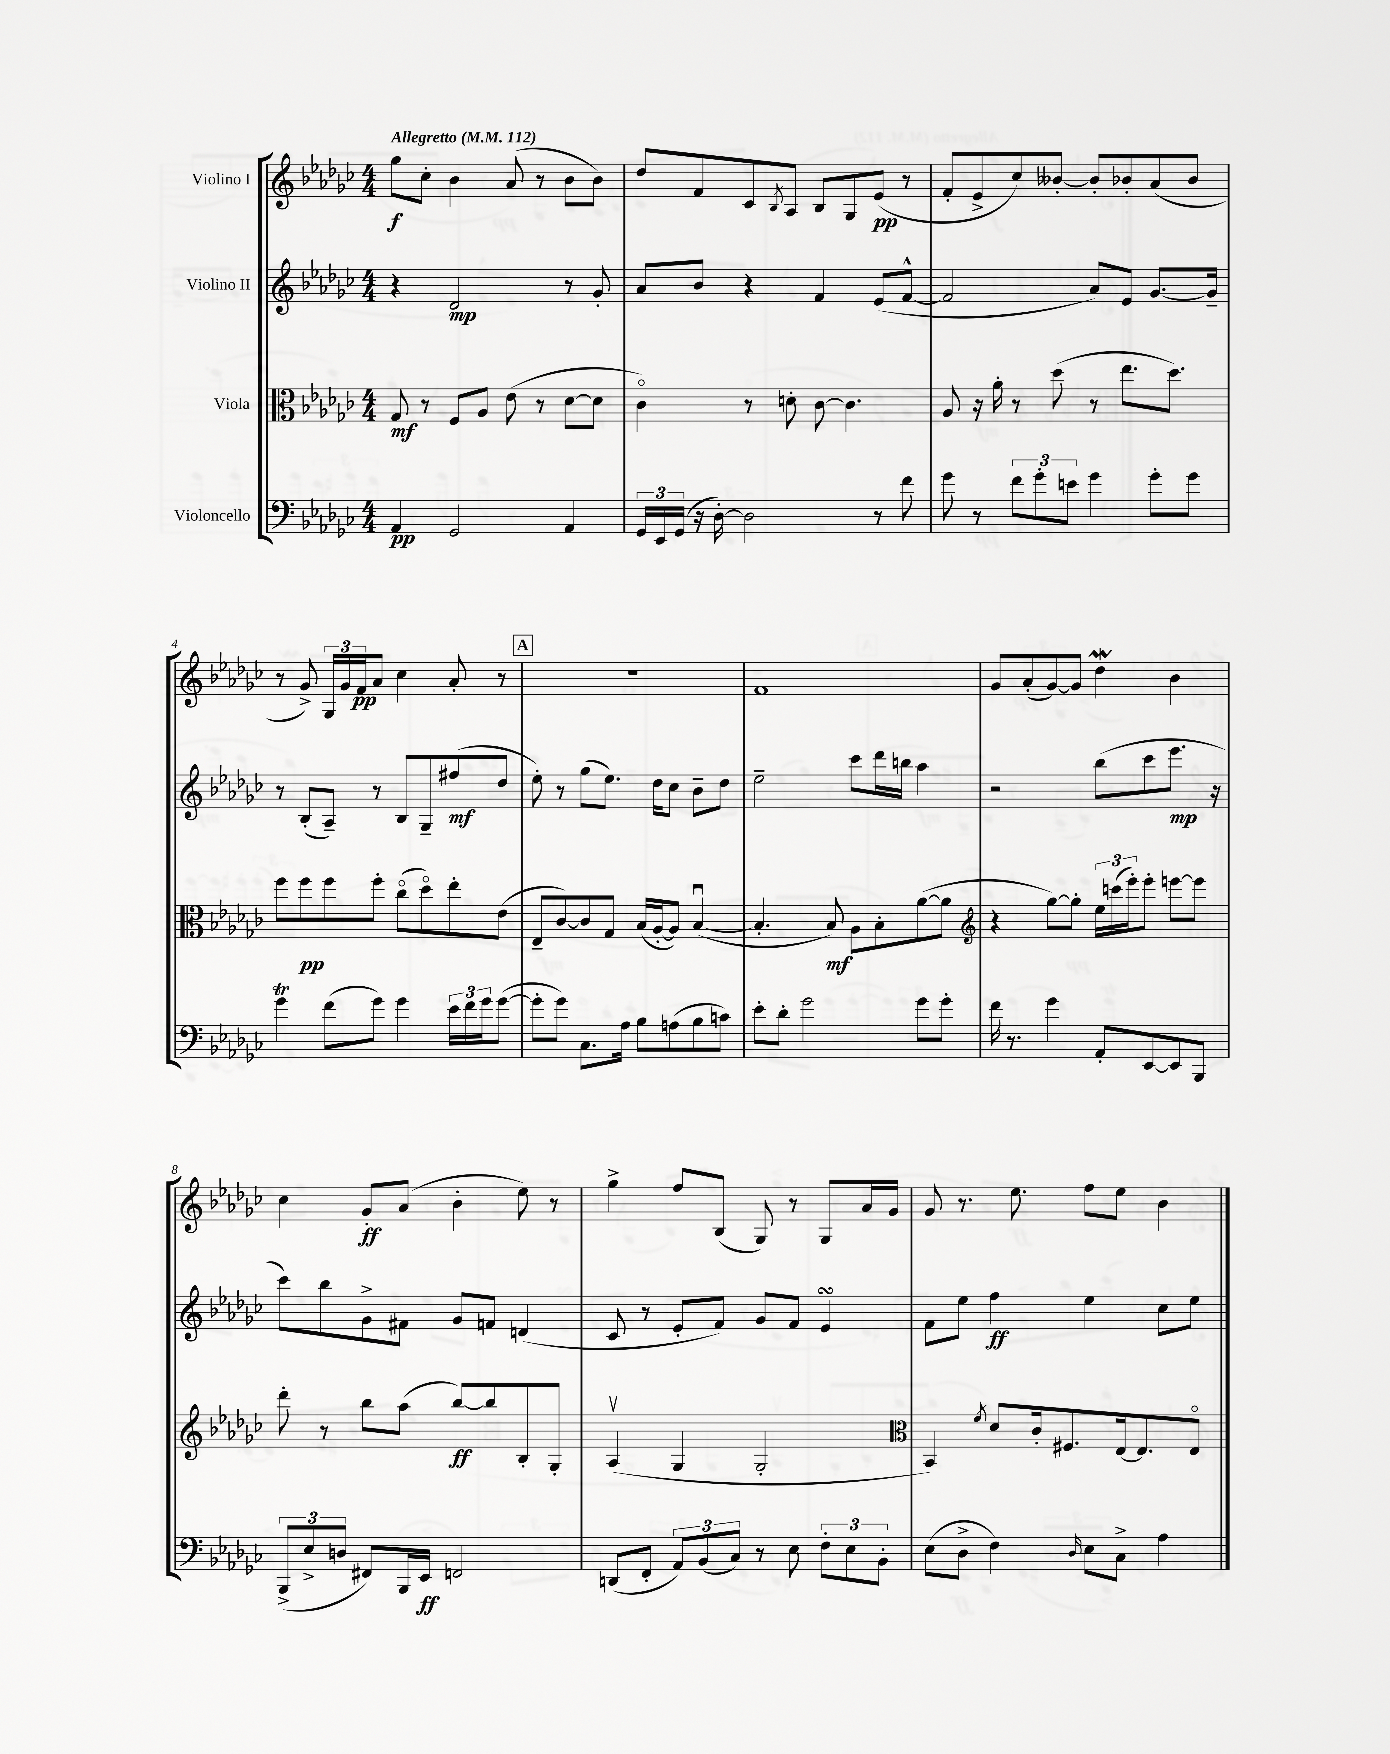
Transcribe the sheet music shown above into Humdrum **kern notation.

**kern	**kern	**kern	**kern
*staff4	*staff3	*staff2	*staff1
*clefF4	*clefC3	*clefG2	*clefG2
*k[b-e-a-d-g-c-]	*k[b-e-a-d-g-c-]	*k[b-e-a-d-g-c-]	*k[b-e-a-d-g-c-]
*M4/4	*M4/4	*M4/4	*M4/4
*MM112	*MM112	*MM112	*MM112
4AA-/	8G-/	4r	8gg-\L
.	8r	.	8cc-'\J
2GG-/	8F/L	2d-/	4b-\
.	8A-/J	.	.
.	(8e-\	.	(8a-/
.	8r	.	8r
4AA-/	[8d-\L	8r	8b-\L
.	8d-\]J	8g-'/	8b-\J)
=	=	=	=
24GG-/LL	4c-o\)	8a-/L	8dd-/L
24EE-/	.	.	.
(24GG-/JJ	.	.	.
16r	.	8b-/J	8f/
[16D-'\)	.	.	.
2D-\]	8r	4r	8c-/
.	.	.	8qB-/
.	8d'\	.	8A-/J
.	[8c-\	4f/	8B-/L
.	4.c-\]	.	8G-/
8r	.	(8e-/L	(8e-/J
8f\	.	[8f^^/J	8r
=	=	=	=
8g-\	8A-/	2f/]	8f'/L
8r	16r	.	8e-^/
.	16a-'\	.	.
12f\L	8r	.	8cc-/)
12g-'\	.	.	.
.	(8dd-\	.	[8b--'/J
12e\J	.	.	.
4g-\	8r	8a-/L)	8b--'/]L
.	8.ee-\L	8e-/J	8b-'/
8g-'\L	.	[8.g-/L	(8a-/
.	8.dd-\J)	.	.
8g-\J	.	.	8b-/J
.	.	16g-~/]Jk	.
=	=	=	=
4g-\	8ff\L	8r	8r
.	8ff\	(8B-'/L	8g-^/)
(8f\L	8ff\	8A-~/J)	24G-/LL
.	.	.	24g-/
.	.	.	24f/J
8g-\J)	8ff'\J	8r	8a-/J
4g-\	(8cc-o\L	8B-/L	4cc-\
.	8dd-o\)	8G-~/	.
24e-\LL	8ee-'\	(8ff#/	8a-'/
24f\	.	.	.
24g-\J	.	.	.
([8g-\J	(8e-\J	8dd-/J	8r
=	=	=	=
8g-'\]L	8E-~/L	8ee-'\)	1r
8g-\J)	[8c-/)	8r	.
8.C-\L	8c-/]	(8gg-\L	.
.	8G-/J	8.ee-\J)	.
16A-\Jk	.	.	.
8B-\L	(16B-/LL	.	.
.	[16A-'/J	16dd-\LK	.
(8A\	8A-/]J)	8cc-\J	.
8B-\	([4B-u/	8b-~\L	.
8c\J)	.	8dd-\J	.
=	=	=	=
8e-'\L	4.B-'/]	2ee-~\	1f
8d-'\J	.	.	.
2g-\	.	.	.
.	8B-/)	.	.
.	8A-\L	8ccc-\L	.
.	8B-'\	16ddd-\L	.
.	.	16bb\JJ	.
8g-\L	([8a-\	4aa-\	.
8g-'\J	8a-\]J	.	.
=	=	=	=
*	*clefG2	*	*
16f\	4r	2r	8g-/L
8.r	.	.	.
.	.	.	(8a-'/
4g-\	[8gg-\L)	.	[8g-/)
.	8gg-'\]J	.	8g-/]J
8AA-'/L	24ee-\LL	(8bb-\L	4dd-\
.	(24ccc\	.	.
.	24eee-'\J)	.	.
[8EE-/	8eee-'\J	8ccc-\	.
8EE-/]	[8eee\L	8.eee-\J	4b-\
8BBB-/J	8eee\]J	.	.
.	.	16r	.
=	=	=	=
(12BBB-^/L	8ddd-'\	8ccc-\L)	4cc-\
12E-^/	.	.	.
.	8r	8bb-\	.
12D/J	.	.	.
8FF#/L)	8bb-\L	8g-^\	8g-'/L
16BBB-/L	(8aa-\J	8f#\J	(8a-/J
16EE-/JJ	.	.	.
2FF/	[8bb-/L)	8g-/L	4b-'\
.	8bb-/]	8f/J	.
.	8B-'/	(4d/	8ee-\)
.	8G-'/J	.	8r
=	=	=	=
(8DD/L	(4A-v/	8c-/	4gg-^\
8FF'/J	.	8r	.
12AA-/L)	4G-/	8e-'/L	8ff/L
(12BB-/	.	.	.
.	.	8f/J)	(8B-/J
12C-/J)	.	.	.
8r	2G-'/	8g-/L	8G-/)
8E-\	.	8f/J	8r
12F'\L	.	4e-/	8G-/L
12E-\	.	.	.
.	.	.	16a-/L
12BB-'\J	.	.	.
.	.	.	16g-/JJ
=	=	=	=
*	*clefC3	*	*
(8E-\L	4BB-/)	8f\L	8g-/
8D-^\J	.	8ee-\J	8.r
.	8qf/	.	.
4F\)	8d-/L	4ff\	.
.	.	.	8.ee-\
.	16c-'/k	.	.
.	8.F#/	.	.
16qqD-/	.	.	.
8E-\L	.	4ee-\	8ff\L
8C-^\J	[16E-/k	.	8ee-\J
.	8.E-/]	.	.
4A-\	.	8cc-\L	4b-\
.	8E-o/J	8ee-\J	.
==	==	==	==
*-	*-	*-	*-
